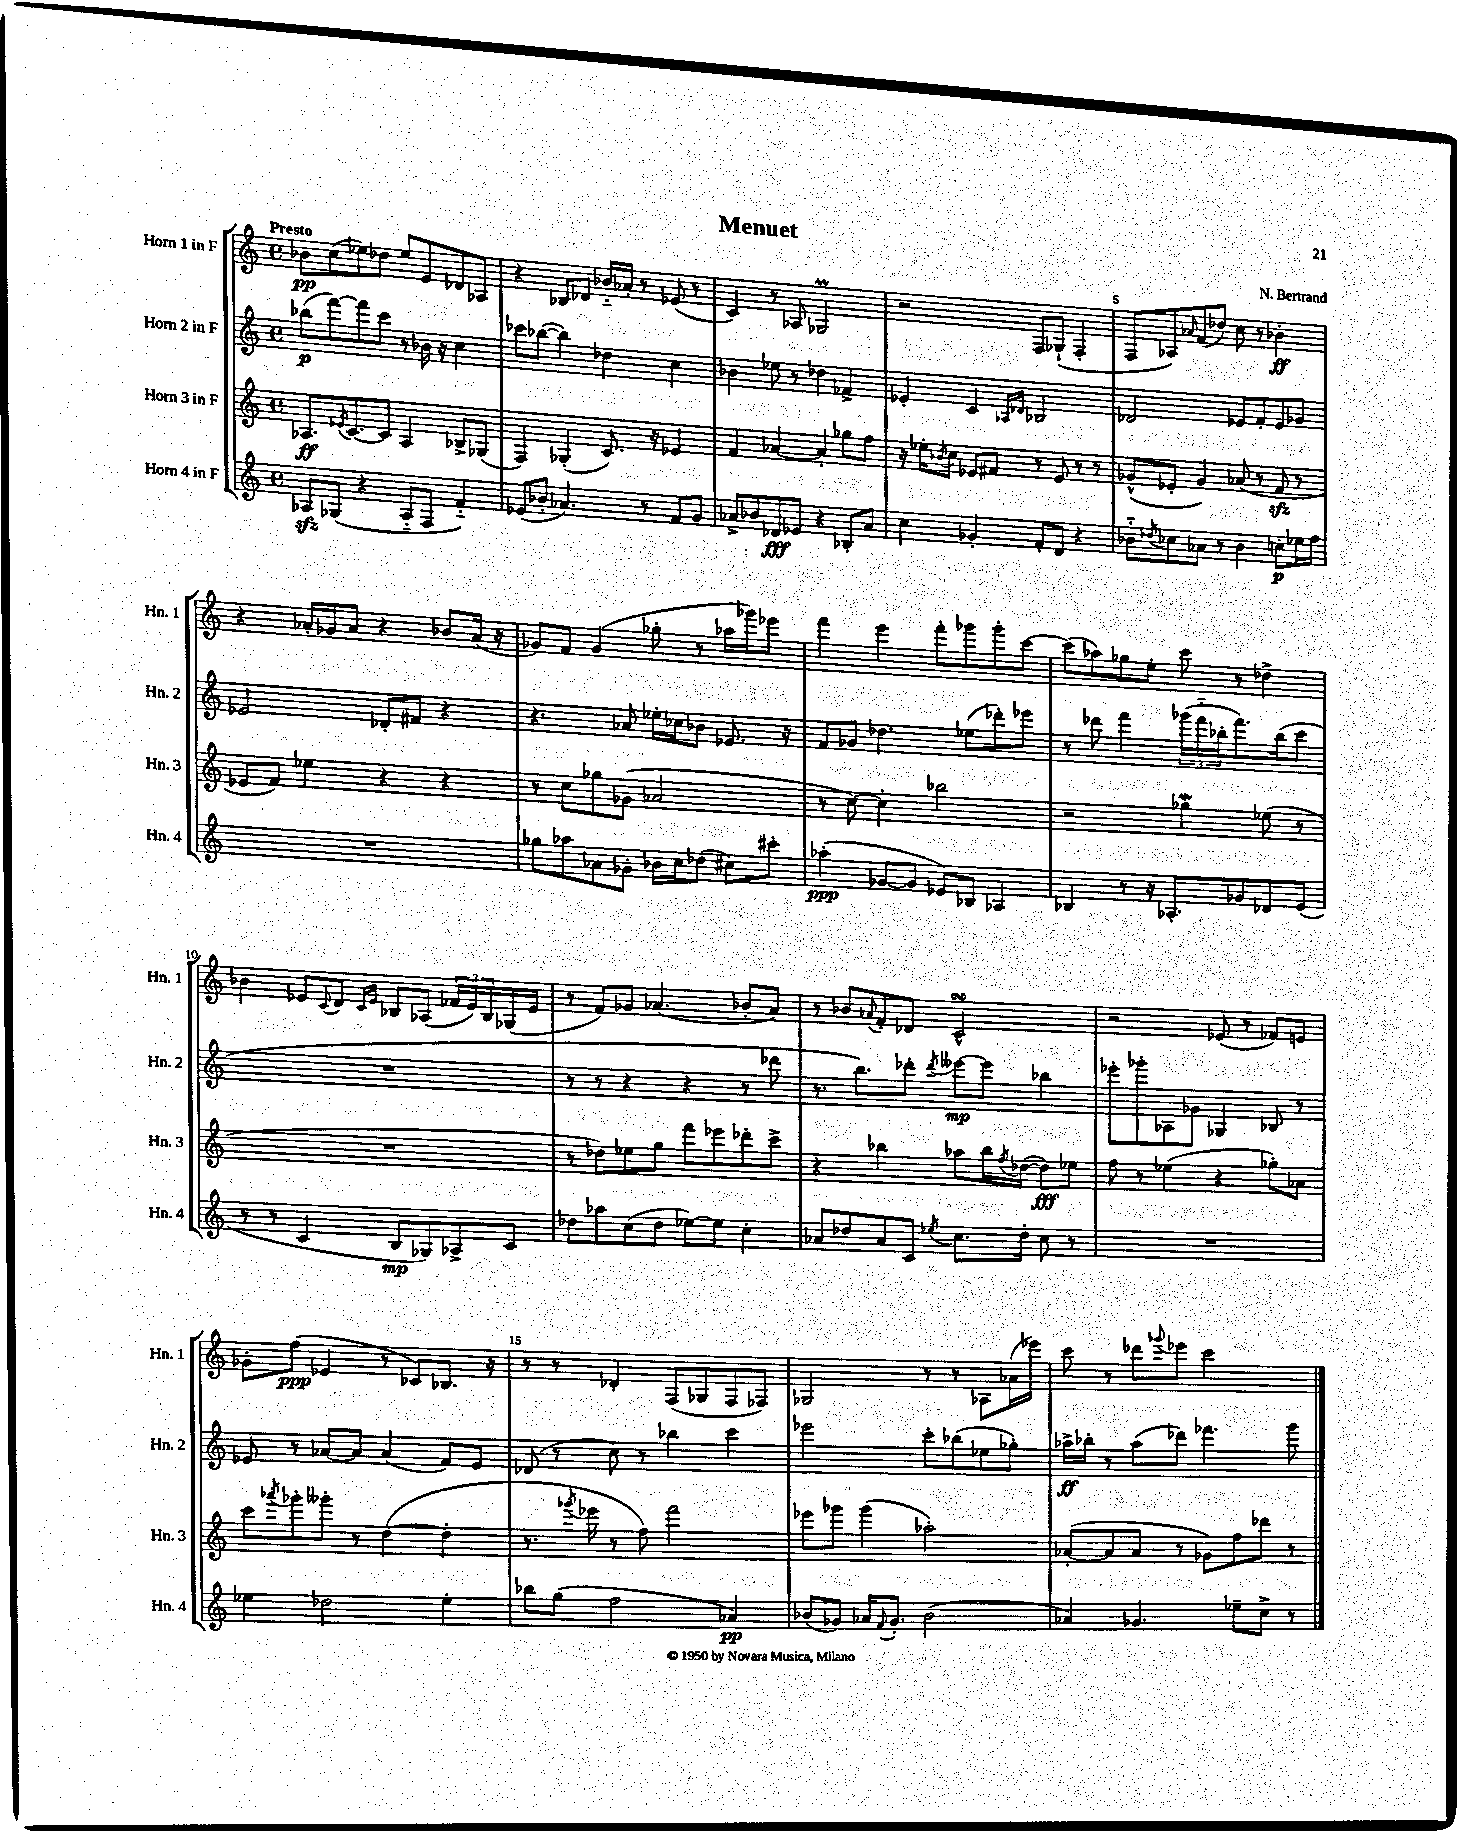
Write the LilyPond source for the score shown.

\header { title = "Menuet" composer = "N. Bertrand" }
<<
\new StaffGroup <<
\new Staff = "s0" \with { instrumentName = "Horn 1 in F" shortInstrumentName = "Hn. 1" } {
    \clef treble \key c \major \defaultTimeSignature \time 4/4 \tempo "Presto"
    bes'8\pp c''8( ees''8) des''8 ees''8 e'8 des'8 aes8 |
    r4 bes8 des'8 bes'16-_ aes'16-. r8 ees'8( r8 |
    c'4) r8 aes8 ges2\prall |
    r2 f8 ges8-!( f4-. |
    f8 aes8) \grace { aes'16 } f'8( des''8) c''8 r8 bes'4-.\ff |
    r4 aes'16-. ges'16 aes'8 r4 bes'8 aes'16( r16 |
    ges'8) f'8 ges'4( ges''8-. r8 aes''16 ges'''16) ees'''8 |
    f'''4 e'''4 f'''8-. ges'''8 ges'''8-. c'''8~ |
    c'''8( aes''8) ges''8 e''8-. c'''8 r8 des''4-> |
    bes'4 ees'8 \appoggiatura { c'8 } d'8 \grace { c'16 ees'16 } bes8 aes8( \tuplet 3/2 { fes'16 ees'16) bes16 } ges16( ees'16 |
    r8 f'8) ges'8 aes'4.( bes'8-. aes'8) |
    r8 bes'8 \appoggiatura { aes'8 } f'8-. des'8 c'2-^\turn |
    r2 ees'8( r8 fes'8) e'8 |
    ges'8-. f''8\ppp( ees'4 r8 ces'8) bes8. r16 |
    r8 r8 des'4-. f8( ges8 f8 fes8) |
    ges2 r8 r8 aes8 aes'16( ees'''16) |
    c'''8 r8 des'''8 \appoggiatura { ges'''8 } ees'''8 c'''2 \bar "|." |
}
\new Staff = "s1" \with { instrumentName = "Horn 2 in F" shortInstrumentName = "Hn. 2" } {
    \clef treble \key c \major \defaultTimeSignature \time 4/4
    bes''8\p( f'''8~) f'''8 c'''8 r8 bes'16 r16 c''4 |
    ces'''8 bes''8~( bes''4) des''4 c''4 |
    bes'4 ees''8 r8 des''4 fes'4-> |
    ees'4-. c'4 \grace { aes16 des'16 } bes2 |
    des'2 ees'8 f'8-. ees'8 ges'8 |
    ees'2 des'8-. fis'8 r4 |
    r4. aes'8 ees''16-. ces''16 bes'8 ees'8. r16 |
    f'8 ges'8 des''4. ees''8( des'''8-.) ees'''8 |
    r8 des'''8 f'''4 \tuplet 3/2 { ges'''16( f'''16-_ bes''16-. } f'''8.) bes''16( c'''8 |
    R1 |
    r8 r8 r4 r4 r8 des'''8 |
    r8. b''8.) des'''8-. \acciaccatura { des'''8 } eeses'''8~\mp eeses'''8 bes''4 |
    ees'''8-. ges'''8-. aes8 ges'8 ges4 bes8 r8 |
    ees'8 r8 aes'8~ aes'8 aes'4( f'8) ees'8 |
    des'8( r8 c''8) r8 bes''4 c'''4 |
    ees'''2 c'''8-. bes''8( ees''8 ges''8-.) |
    aes''16->\ff bes''16-. r8 aes''8( des'''8) fes'''4. g'''8 \bar "|." |
}
\new Staff = "s2" \with { instrumentName = "Horn 3 in F" shortInstrumentName = "Hn. 3" } {
    \clef treble \key c \major \defaultTimeSignature \time 4/4
    aes8.\ff \acciaccatura { ees'8 } c'8.~ c'8 aes4 bes8-> ges8( |
    f4) ges4-.( c'8.) r16 ees'4 |
    f'4 aes'4~ aes'4-. ges''8 f''8 |
    r16 ees''16-. \acciaccatura { bes'8 } c''8 ees'8 fis'8 r8 ees'8 r8 r8 |
    ges'8-^( ees'8-. ges'4) aes'8( r8 f'8\sfz r8 |
    ees'8 f'8) ees''4 r4 r4 |
    r8 c''8 ges''8 ges'8( aes'2 |
    r8 c''8~) c''4-. bes''2 |
    r2 ges''4\mordent ees''8( r8 |
    R1 |
    r8 des''8) ees''8 g''8 f'''8 ees'''8 des'''8-. c'''8-> |
    r4 bes''4 aes''8 bes''16 \acciaccatura { f''8 } des''16~( des''8\fff) ees''8 |
    f''8 r8 ees''4( r4 ges''8-.) aes'8 |
    c'''8 \acciaccatura { aes'''8 } ges'''8-. geses'''8-. r8 d''4~( d''4-. |
    r8. \acciaccatura { ges'''8 } ees'''16 r8 f''8) f'''2 |
    ees'''8 ges'''8 ges'''4( aes''2-.) |
    aes'8~-.( aes'8 aes'8 r8 ges'8) f''8 des'''8 r8 \bar "|." |
}
\new Staff = "s3" \with { instrumentName = "Horn 4 in F" shortInstrumentName = "Hn. 4" } {
    \clef treble \key c \major \defaultTimeSignature \time 4/4
    aes8\sfz ges8( r4 aes8-_ f8 f'4-_) |
    ees'8( bes'8-. aes'4.) r8 f'8 g'8 |
    aes'8-> bes'8 des'8\fff ees'8 r4 bes8-. aes'8 |
    c''4 ges'4-. f'8-. d'8 r4 |
    bes'8-_ \acciaccatura { des''8 } ces''8 aes'8 r8 bes'4 c''8-.\p ees''16 f''16 |
    R1 |
    ges''8 aes''8 aes'8 ges'8-. bes'16 c''16 des''8( cis''8) cis'''8-. |
    aes''4-.\ppp( ges'8~ ges'8 ees'8) bes8 aes4 |
    bes4 r8 r16 aes8.-. ges'8 des'8 e'8( |
    r8 r8 c'4 b8\mp ges8) aes8-> c'8 |
    des''8 aes''8 c''8( des''8 ees''8~) ees''8 c''4-. |
    aes'8 des''8 aes'8 c'8 \acciaccatura { ees''8 } c''8. des''16-. c''8 r8 |
    R1 |
    ees''4 des''2 ees''4-. |
    bes''8 g''8( f''2 aes'4\pp) |
    bes'8( ges'8) aes'16 \appoggiatura { f'8 } ges'8.-. bes'2( |
    aes'4) ges'4. ees''8-- c''8-> r8 \bar "|." |
}
>>
>>
\layout { \context { \Score \override BarNumber.break-visibility = ##(#f #t #t) barNumberVisibility = #(every-nth-bar-number-visible 5) } }
